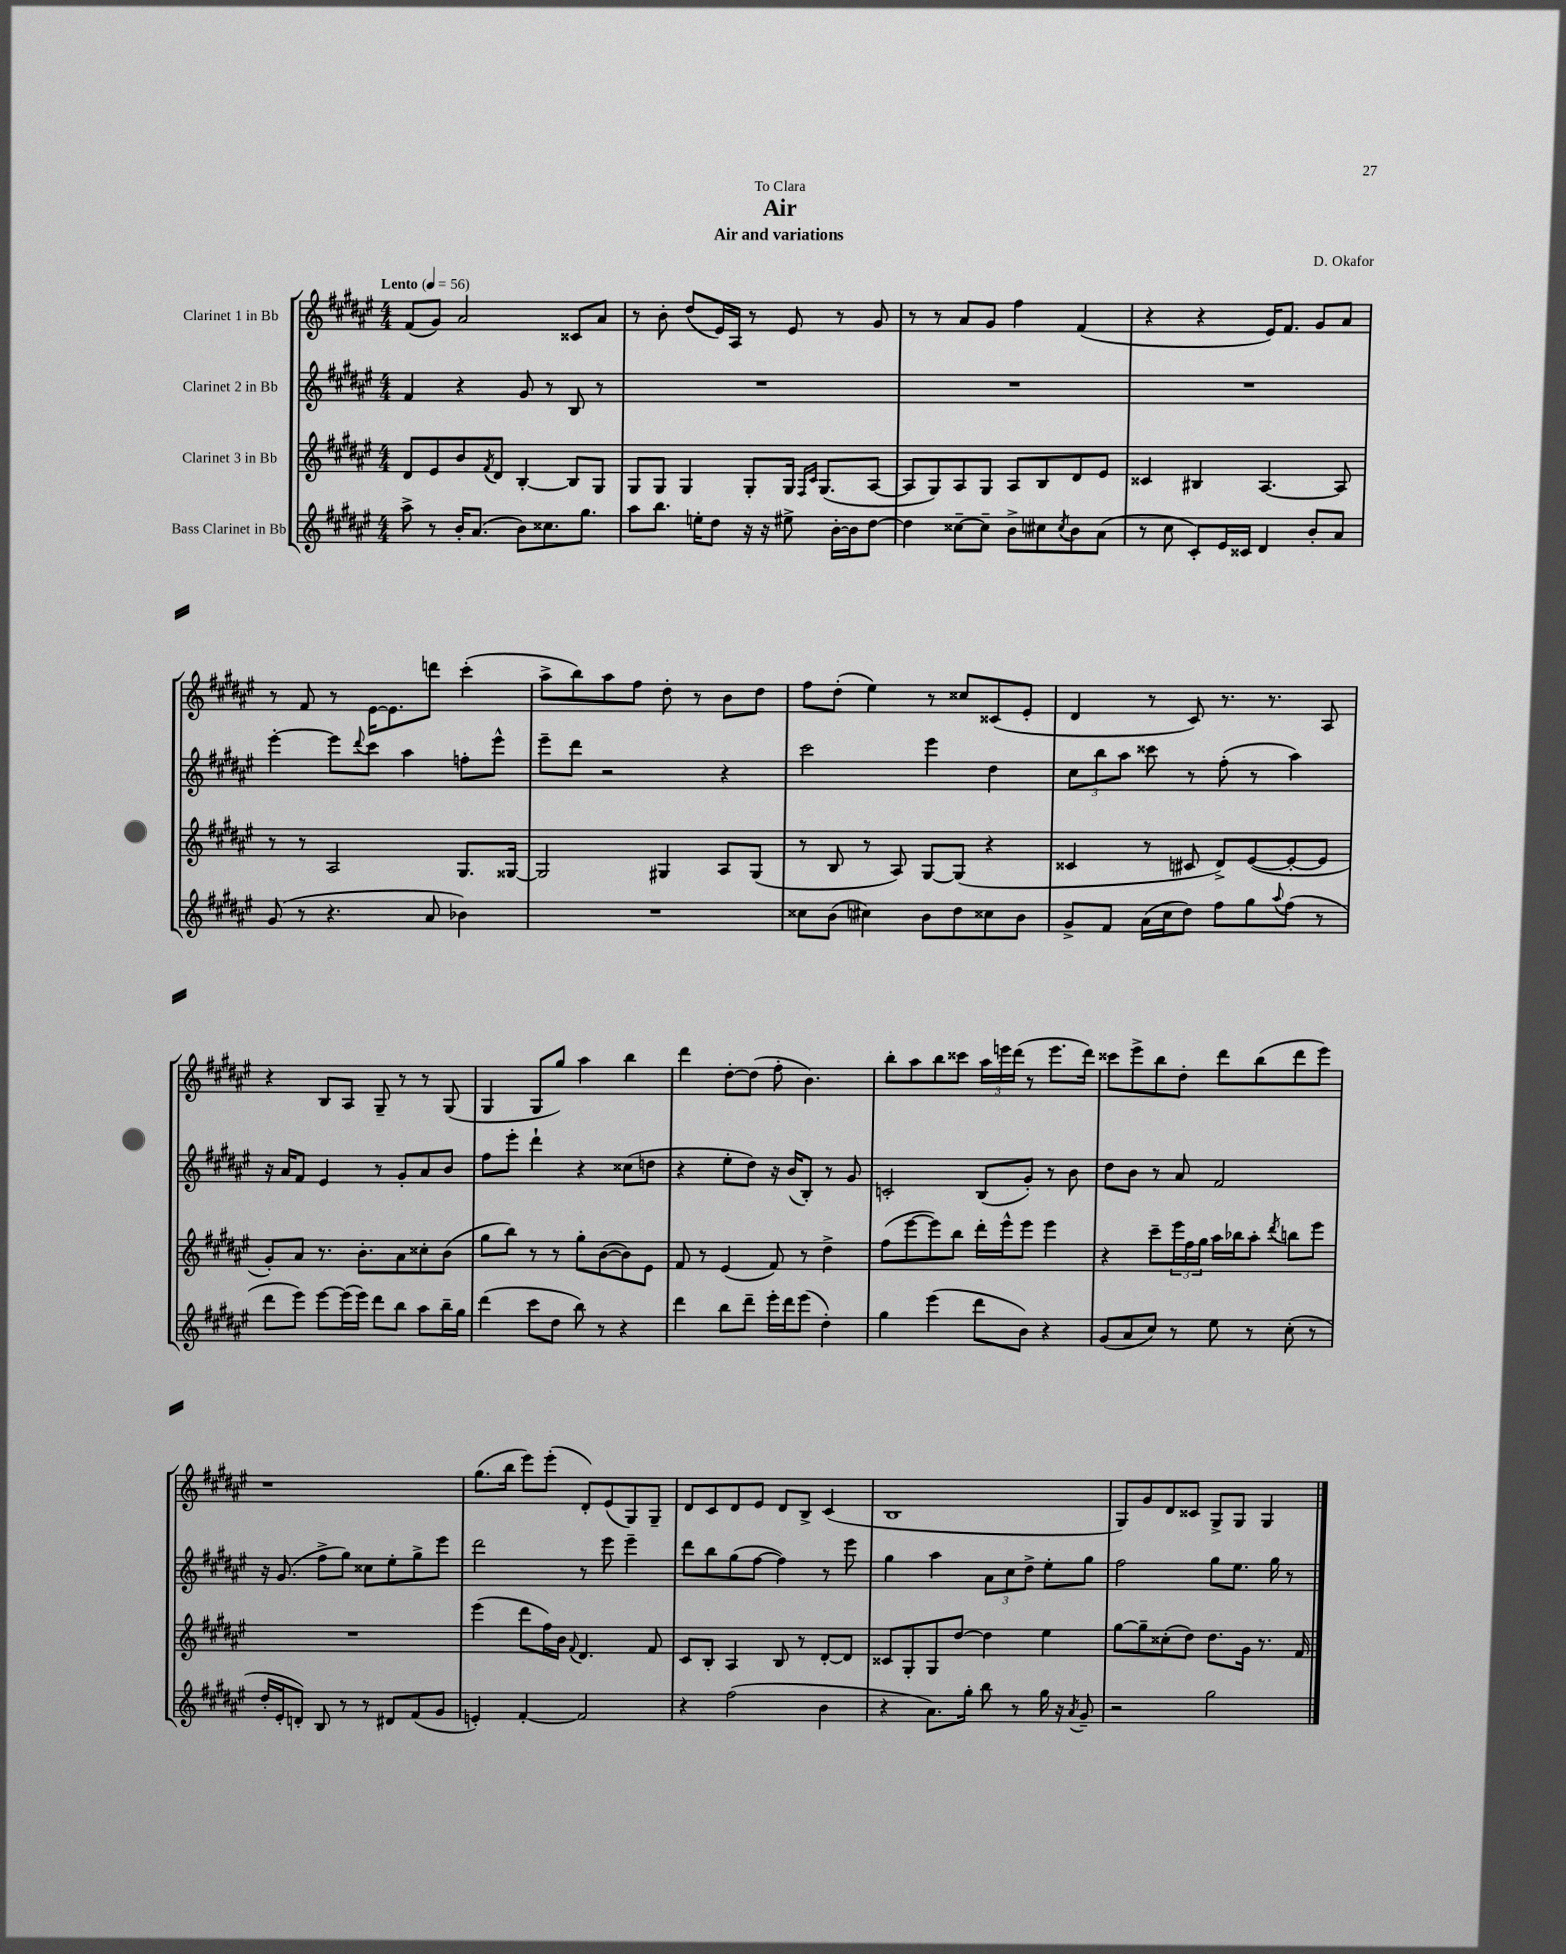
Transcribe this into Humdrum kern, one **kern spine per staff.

**kern	**kern	**kern	**kern
*staff4	*staff3	*staff2	*staff1
*clefG2	*clefG2	*clefG2	*clefG2
*k[f#c#g#d#a#e#]	*k[f#c#g#d#a#e#]	*k[f#c#g#d#a#e#]	*k[f#c#g#d#a#e#]
*M4/4	*M4/4	*M4/4	*M4/4
*MM56	*MM56	*MM56	*MM56
8aa#^	8d#	4f#	(8f#
8r	8e#	.	8g#)
16b'	8b	4r	2a#
(8.a#	.	.	.
.	8qf#	.	.
.	8d#	.	.
8b)	[4B'	8g#	.
8.cc##	.	8r	.
.	8B]	8B	8c##
8.gg#	.	.	.
.	8G#	8r	8a#
=	=	=	=
8aa#	8G#	1r	8r
8.bb	8G#	.	8b'
.	4G#	.	(8dd#
16ee'	.	.	.
8dd#	.	.	16e#)
.	.	.	16A#
16r	8G#'	.	8r
16r	.	.	.
8ee#^	16G#	.	8e#
.	16qqF#	.	.
.	16qqc#	.	.
.	(8.G#	.	.
[16b'	.	.	8r
16b]	.	.	.
[8dd#	[8A#	.	8g#
=	=	=	=
4dd#]	8A#]	1r	8r
.	8G#)	.	8r
[8cc##~	8A#	.	8a#
8cc##~]	8G#	.	8g#
8b^	8A#	.	4ff#
8cc#	8B	.	.
8qcc#	.	.	.
8b	8d#	.	(4f#
(8a#	8e#	.	.
=	=	=	=
8r	4c##	1r	4r
8cc#	.	.	.
8c#')	4B#	.	4r
16e#	.	.	.
16c##	.	.	.
4d#	[4.A#	.	16e#)
.	.	.	8.f#
8b'	.	.	8g#
8a#	8A#]	.	8a#
=	=	=	=
(8g#	8r	[4eee#'	8r
8r	8r	.	8f#
4.r	2A#	8eee#]	8r
.	.	8qqddd#	.
.	.	8ccc#	[16e#
.	.	.	8.e#]
.	.	4aa#	.
8a#	.	.	8ddd
4b-)	8.G#	8ff'	(4ccc#'
.	.	8eee#^^	.
.	[16G##	.	.
=	=	=	=
1r	2G##]	8eee#~	8aa#^
.	.	8ddd#	8bb)
.	.	2r	8aa#
.	.	.	8ff#
.	4G#	.	8dd#'
.	.	.	8r
.	8A#	4r	8b
.	(8G#	.	8dd#
=	=	=	=
8cc##	8r	2ccc#	8ff#
(8b	8B	.	(8dd#'
4cc#)	8r	.	4ee#)
.	8A#)	.	.
8b	[8G#	4eee#	8r
8dd#	(8G#]	.	8cc##
8cc##	4r	4dd#	(8c##
8b	.	.	8e#'
=	=	=	=
8g#^	4c##	12cc#	4d#
.	.	12bb	.
8f#	.	.	.
.	.	12aa#	.
(16a#	8r	8ccc##	8r
16cc#	.	.	.
8dd#)	8c#	8r	8c#)
8ff#	8d#^)	(8ff#'	8.r
8gg#	([8e#	8r	.
.	.	.	8.r
8qqaa#	.	.	.
(8ff#	8e#'_	4aa#)	.
8r	8e#]	.	8A#
=	=	=	=
8ddd#	8g#')	16r	4r
.	.	16a#	.
8eee#)	8a#	8f#	.
[8eee#	8.r	4e#	8B
(16eee#]	.	.	8A#
16eee#)	8.b'	.	.
8ddd#	.	8r	8G#~
8bb	8a#	8g#'	8r
8aa#	8cc##'	8a#	8r
16bb~	(8b	8b	(8G#
16gg#	.	.	.
=	=	=	=
(4ddd#	8gg#	8ff#	4G#
.	8bb)	8eee#'	.
8ccc#	8r	4ddd#`	8G#
8dd#	8r	.	8gg#)
8bb)	8gg#'	4r	4aa#
8r	([8b	.	.
4r	8b])	(8cc##	4bb
.	8e#	8dd	.
=	=	=	=
4ddd#	8f#	4r	4ddd#
.	8r	.	.
8bb	(4e#	8ee#'	[8dd#'
8ddd#~	.	8dd#)	(8dd#]
16eee#'	8f#)	16r	8ff#'
16ddd#	.	(16b	.
(8eee#	8r	8B')	4.b)
4dd#')	4dd#^	8r	.
.	.	8g#	.
=	=	=	=
4gg#	(8ff#	2c'	8bb'
.	[8eee#	.	8aa#
(4eee#	8eee#])	.	8bb
.	8bb	.	8ccc##
8ddd#	16ddd#'	(8B	24aa#
.	.	.	24eee
.	16eee#^^	.	.
.	.	.	(24ddd#
8b)	8eee#	8g#')	8r
4r	4eee#	8r	8.eee
.	.	8b	.
.	.	.	16ddd#)
=	=	=	=
(8g#	4r	8dd#	8ccc##
8a#	.	8b	8eee#^
8cc#)	8ccc#~	8r	8bb
8r	24eee#	8a#	8dd#'
.	24ff#	.	.
.	24gg#	.	.
8ee#	16aa#	2f#	8ddd#
.	16bb-	.	.
8r	8aa#'	.	(8bb
.	8qddd#	.	.
(8cc#'	8bb	.	8ddd#
8r	8eee#	.	8eee#)
=	=	=	=
16dd#'	1r	16r	1r
16e#'	.	(8.g#	.
8d')	.	.	.
8B	.	8ff#^	.
8r	.	8gg#)	.
8r	.	8cc##	.
8d#	.	8ee#'	.
(8f#	.	8gg#^	.
8g#	.	8eee#	.
=	=	=	=
4e')	(4eee#	2ddd#	(8.gg#
.	.	.	16bb
[4f#'	8ddd#	.	8eee#)
.	16ff#)	.	(8eee#'
.	16b	.	.
.	8qqf#	.	.
2f#]	4.d#	8r	8d#')
.	.	8eee#	(8e#
.	.	4eee#~	8G#)
.	8f#	.	8G#~
=	=	=	=
4r	8c#	8ddd#	8d#
.	8B'	8bb	8c#
(2ff#	4A#	(8gg#	8d#
.	.	[8ff#	8e#
.	8B	4ff#])	8d#
.	8r	.	8B^
4b	[8d#'	8r	(4c#
.	8d#]	8eee#	.
=	=	=	=
4r	8c##	4gg#	1B
.	8G#'	.	.
8.a#)	8G#	4aa#	.
.	[8dd#	.	.
16gg#'	.	.	.
8bb	4dd#]	12a#	.
.	.	12cc#	.
8r	.	.	.
.	.	12dd#^	.
16gg#	4ee#	8ee#'	.
16r	.	.	.
8qa#	.	.	.
8g#~	.	8gg#	.
=	=	=	=
2r	[8gg#	2ff#	8G#)
.	8gg#~]	.	8g#
.	(8cc##'	.	8d#
.	8dd#)	.	8c##
2gg#	8.dd#	8gg#	8G#^
.	.	8.ee#	8G#
.	16g#	.	.
.	8.r	.	4G#
.	.	16gg#	.
.	.	8r	.
.	16f#	.	.
==	==	==	==
*-	*-	*-	*-
